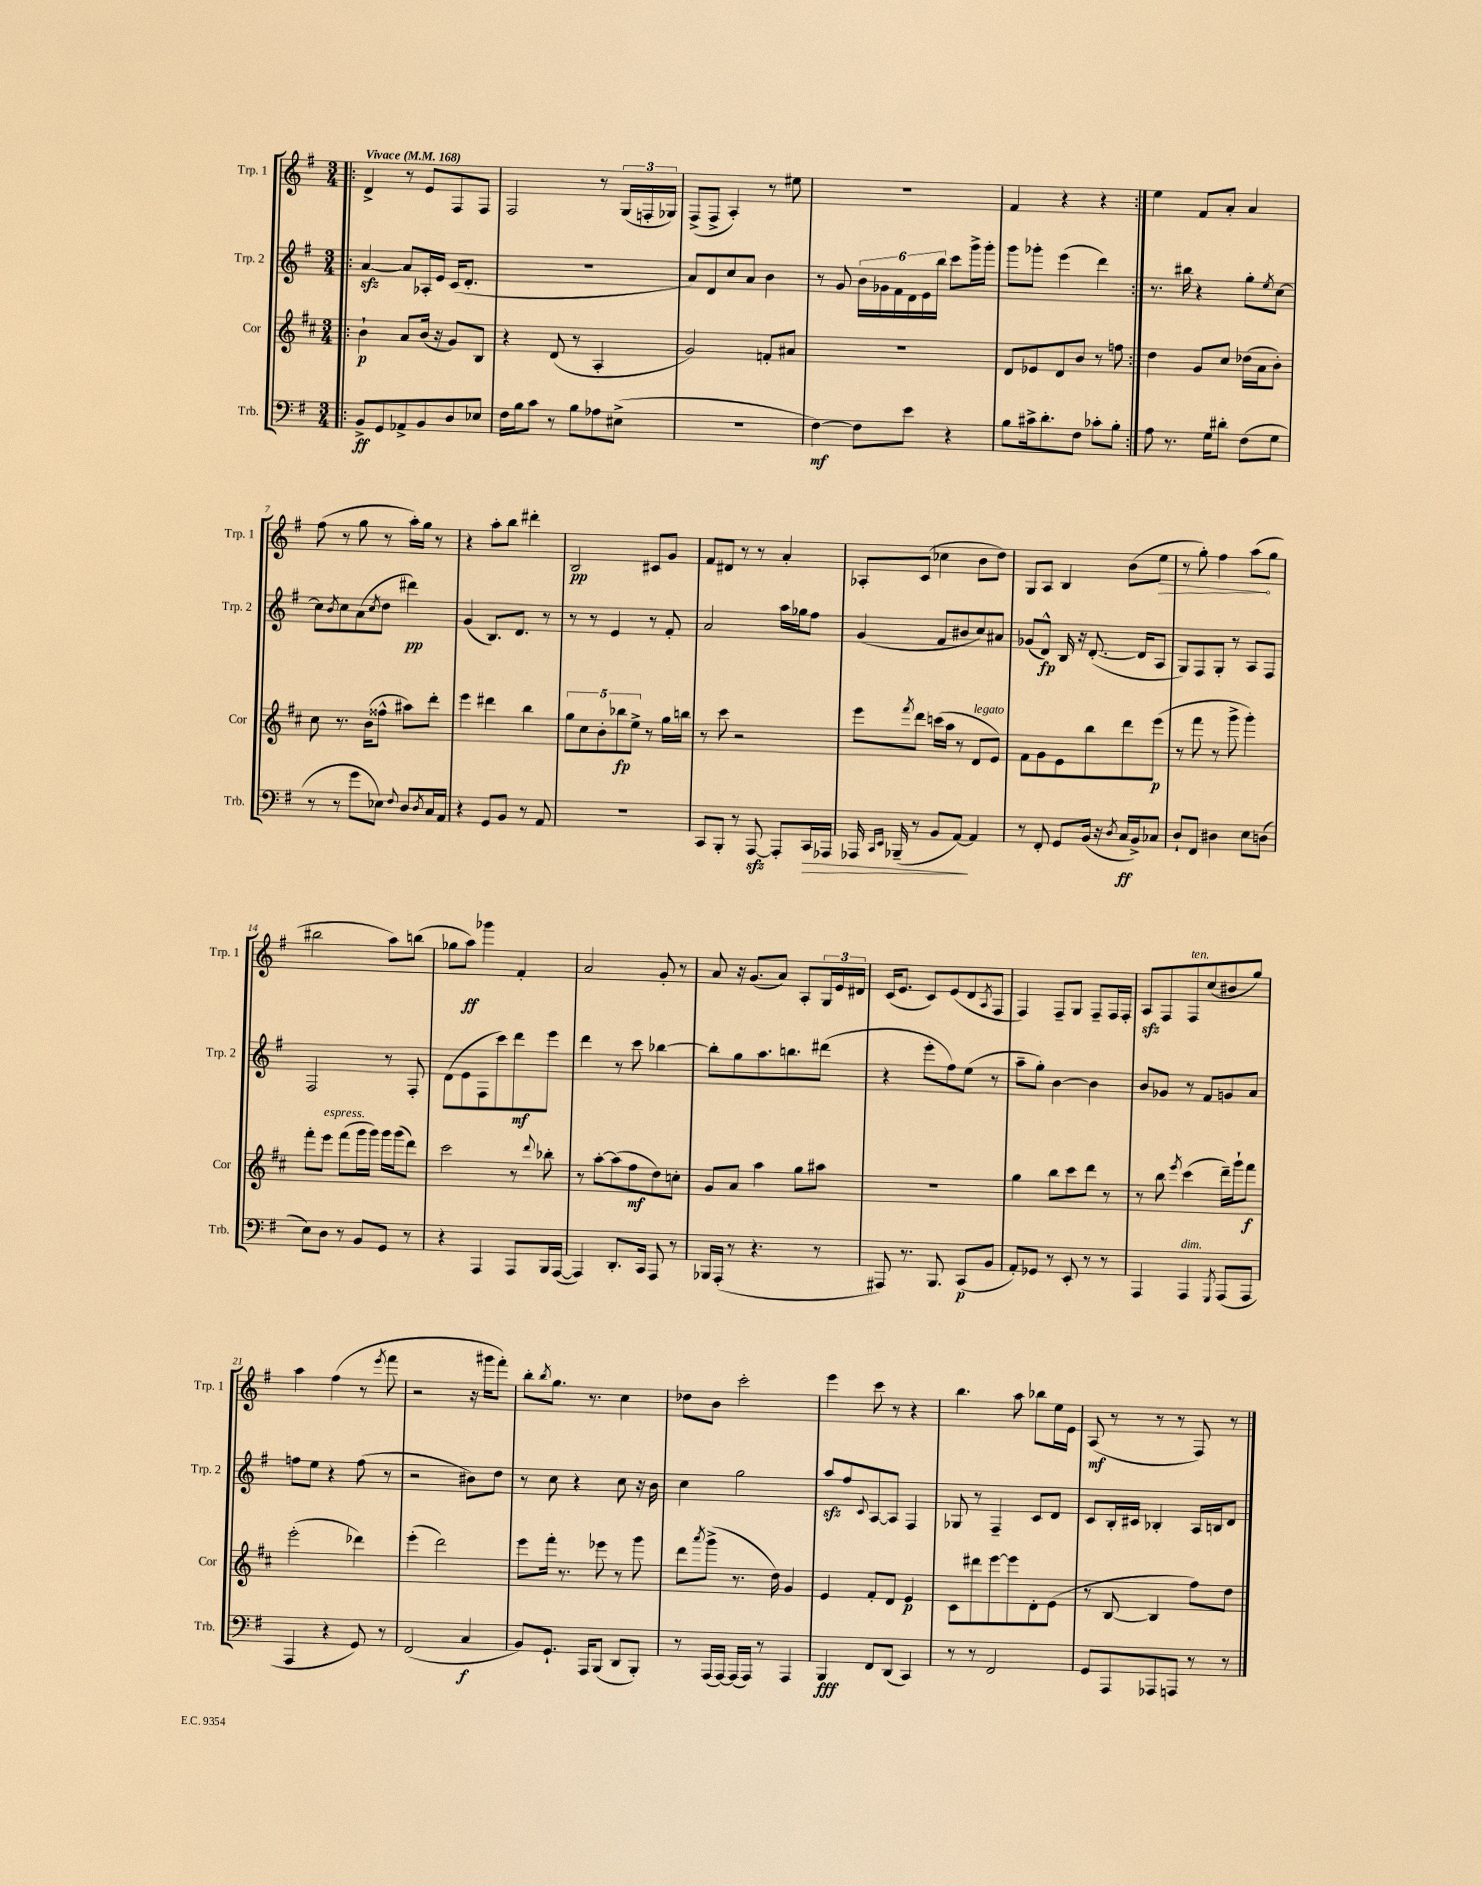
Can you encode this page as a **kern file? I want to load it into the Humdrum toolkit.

**kern	**kern	**kern	**kern
*staff4	*staff3	*staff2	*staff1
*clefF4	*clefG2	*clefG2	*clefG2
*k[f#]	*k[f#c#]	*k[f#]	*k[f#]
*M3/4	*M3/4	*M3/4	*M3/4
*MM168	*MM168	*MM168	*MM168
=!|:	=!|:	=!|:	=!|:
8BB^	4b`	[4a	4d^
8GG	.	.	.
8AA-^	8a	8a]	8r
8BB	(16b	16A-'	8e
.	16r	16e	.
8D	8g)	(16c	8F#
.	.	8.d'	.
8E-	8B	.	8F#
=	=	=	=
16F#	4r	2.r	2F#
16B	.	.	.
8c	.	.	.
8r	(8d	.	.
8B	8r	.	.
8A-	4A'	.	8r
(8E#^	.	.	(24G
.	.	.	24F'
.	.	.	24G-)
=	=	=	=
2.r	2g)	8a)	(8F#^
.	.	8d	8F#^
.	.	8cc	4A')
.	.	8a	.
.	8f'	4b	8r
.	8a#	.	8ee#
=	=	=	=
[4F#)	2.r	8r	2.r
.	.	8g	.
8F#]	.	24b	.
.	.	24g-	.
.	.	24f#	.
8e	.	24d	.
.	.	24e	.
.	.	24bb	.
4r	.	8ccc	.
.	.	16ggg^	.
.	.	16ggg'	.
=	=	=	=
8B	8d	8ggg	4f#
16c#^	8e-	8ggg-'	.
8.d'	.	.	.
.	8d	(4eee	4r
8F#	8b	.	.
8c-'	8r	4ddd)	4r
8B'	8ff	.	.
=:|!	=:|!	=:|!	=:|!
8A	4dd	8.r	4ee
8.r	.	.	.
.	.	16bb#	.
.	8g	4r	8f#
16G	.	.	.
8d#'	8cc#	.	8a'
(8F#	(16dd-	8gg'	4a
.	16a	.	.
.	.	8qee	.
8G	8b')	[8cc	.
=	=	=	=
8r	8cc#	8cc]	(8ff#
.	.	8qb	.
8r	8.r	8cc	8r
8g	.	(8a	8gg
.	(16b	.	.
.	.	8qcc	.
8E-)	8ff##^^	8dd	8r
8qqF#	.	.	.
8D	8aa#)	4ddd#)	16aa')
.	.	.	16gg
8qD	.	.	.
16C	8ddd'	.	8r
16AA	.	.	.
=	=	=	=
4r	4eee	(4g	4r
8GG	4ddd#	8.B)	8aa'
8BB	.	.	8bb
.	.	8.d	.
8r	4bb	.	4ddd#'
8AA	.	8r	.
=	=	=	=
2.r	10gg	8r	2B
.	10cc#	.	.
.	.	8r	.
.	10b'	.	.
.	.	4e	.
.	10bb-	.	.
.	10ee^	.	.
.	8r	8r	8c#
.	16gg	8f#'	8g
.	16bb	.	.
=	=	=	=
8CC	8r	2a	8f#
8BBB'	8ccc#	.	8d#
8r	2r	.	8r
[8AAA	.	.	8r
8AAA']	.	16aa	4a'
.	.	16gg-	.
16CC	.	8ff#	.
16AAA-	.	.	.
=	=	=	=
16AAA-	8eee	(4g	8A-'
16qqCC	.	.	.
16qqEE	.	.	.
(16BBB-~	.	.	.
.	8qfff#	.	.
8r	8ddd	.	(8c
8BB	(16ccc	8f#	4cc-
.	16aa	.	.
[8AA)	8r	8b#	.
4AA]	8d	8cc)	8b
.	8e)	8a#	8dd)
=	=	=	=
8r	8f#	(8g-	8G
8FF#'	8g	8d^^)	8A
8GG	8e	16B	4B
.	.	16r	.
(16BB	8bb	([8.d'	.
16r	.	.	.
8qD	.	.	.
16C	8ddd	.	(8b
16BB^)	.	16d]	.
8C-	(8eee	8A	8ee
=	=	=	=
8D`	8r	8G)	8r
8FF#	8fff#	8F#	8gg')
4D#	8r	8G'	4ff#
.	8ggg^	8r	.
8E	4ggg')	8A	(8aa
(8D	.	8F#	8gg
=	=	=	=
8E)	8fff#'	2F#	2bb#
8D	8eee	.	.
8r	(8fff#	.	.
8BB	16ggg	.	.
.	16ggg)	.	.
8GG	16ggg	8r	8aa)
.	(16ggg	.	.
8r	8ddd)	8F#'	(8bb
=	=	=	=
4r	2ccc#	(8d	8gg-
.	.	8e	8aa)
4AAA	.	8F#	4ggg-
.	.	8ccc)	.
8AAA	8r	8ddd	4f#'
.	8qqddd	.	.
16BBB	8bb-'	8eee	.
([16AAA	.	.	.
=	=	=	=
4AAA])	8r	4ddd	2a
.	[8aa'	.	.
8.DD'	(8aa]	8r	.
.	8ff#	8ccc	.
16CC	.	.	.
8AAA	8dd)	[4bb-	8g'
8r	8cc'	.	8r
=	=	=	=
16BBB-	8g	8bb-']	8a
(16AAA'	.	.	.
8r	8a	8gg	16r
.	.	.	(8.g
4.r	4aa	8.aa	.
.	.	.	8a)
.	.	8.bb	.
.	8gg	.	8A'
8r	8aa#	(8ddd#	24G
.	.	.	24e
.	.	.	24d#
=	=	=	=
8AAA#)	2.r	4r	(16c
.	.	.	8.e
8.r	.	.	.
.	.	8eee'	8c)
8.BBB	.	.	.
.	.	8ff#)	(8e
(8CC	.	(8ee	8d
.	.	.	8qA
8BB	.	8r	8F#
=	=	=	=
8AA')	4gg	8aa~	4F#)
8GG-	.	8gg')	.
8r	8bb	[4b	8F#~
8EE'	8ccc#	.	8G
8r	8ddd	4b]	8F#~
8r	8r	.	16F#
.	.	.	16F#'
=	=	=	=
4AAA	8r	8b	8A
.	8bb	8g-	8F#
.	8qeee	.	.
4AAA	(4ccc#	8r	8F#
.	.	8f#	(8cc
8qGGG	.	.	.
(8AAA	16ddd~)	8g	8b#
.	16ggg`	.	.
8AAA	8fff#	8a	8gg)
=	=	=	=
4AAA	(2eee'	8ff	4aa
.	.	8ee	.
4r	.	4r	(4ff#
8GG)	4ddd-)	(8ff	8r
.	.	.	8qeee
8r	.	8r	8fff#
=	=	=	=
(2FF#	(4eee'	2r	2r
.	2ddd)	.	.
4C	.	8b#)	16r
.	.	.	16ggg#
.	.	8dd	8fff#')
=	=	=	=
8BB)	8eee	8r	8bb'
.	.	.	8qbb
8.GG`	16fff#'	8cc	8.gg
.	8.r	.	.
.	.	4r	.
16AAA	.	.	8.r
(8BBB	8eee-	.	.
8DD	8r	8cc	4cc
8BBB')	8ggg	16r	.
.	.	16b	.
=	=	=	=
8r	8ddd	4cc	8dd-
.	8qaaa	.	.
(16AAA	(8ggg^	.	8b
[16AAA)	.	.	.
(16AAA]	8.r	2gg	2ccc'
16AAA)	.	.	.
8r	.	.	.
.	16dd)	.	.
4AAA	4g	.	.
=	=	=	=
4BBB	4e	8aa	4eee
.	.	8ff#	.
.	.	8qqc	.
8FF#	8f#'	[8A	8ccc
(8DD	8d	8A]	8r
4CC)	4e	4F#	4r
=	=	=	=
8r	8c#	8G-	4.bb
8r	8ddd#	8r	.
2FF#	[8eee	4F#~	.
.	8eee]	.	8aa
.	8d'	8c	8bb-
.	(8e	8d	16ee
.	.	.	16e
=	=	=	=
8GG	8r	8c	(8A
8AAA	[8B	16B'	8r
.	.	16c#	.
8AAA-	4B]	4B-'	8r
8AAA	.	.	8r
8r	8ff#)	16A	8F#)
.	.	16B	.
8r	8dd	8d	8r
==	==	==	==
*-	*-	*-	*-
